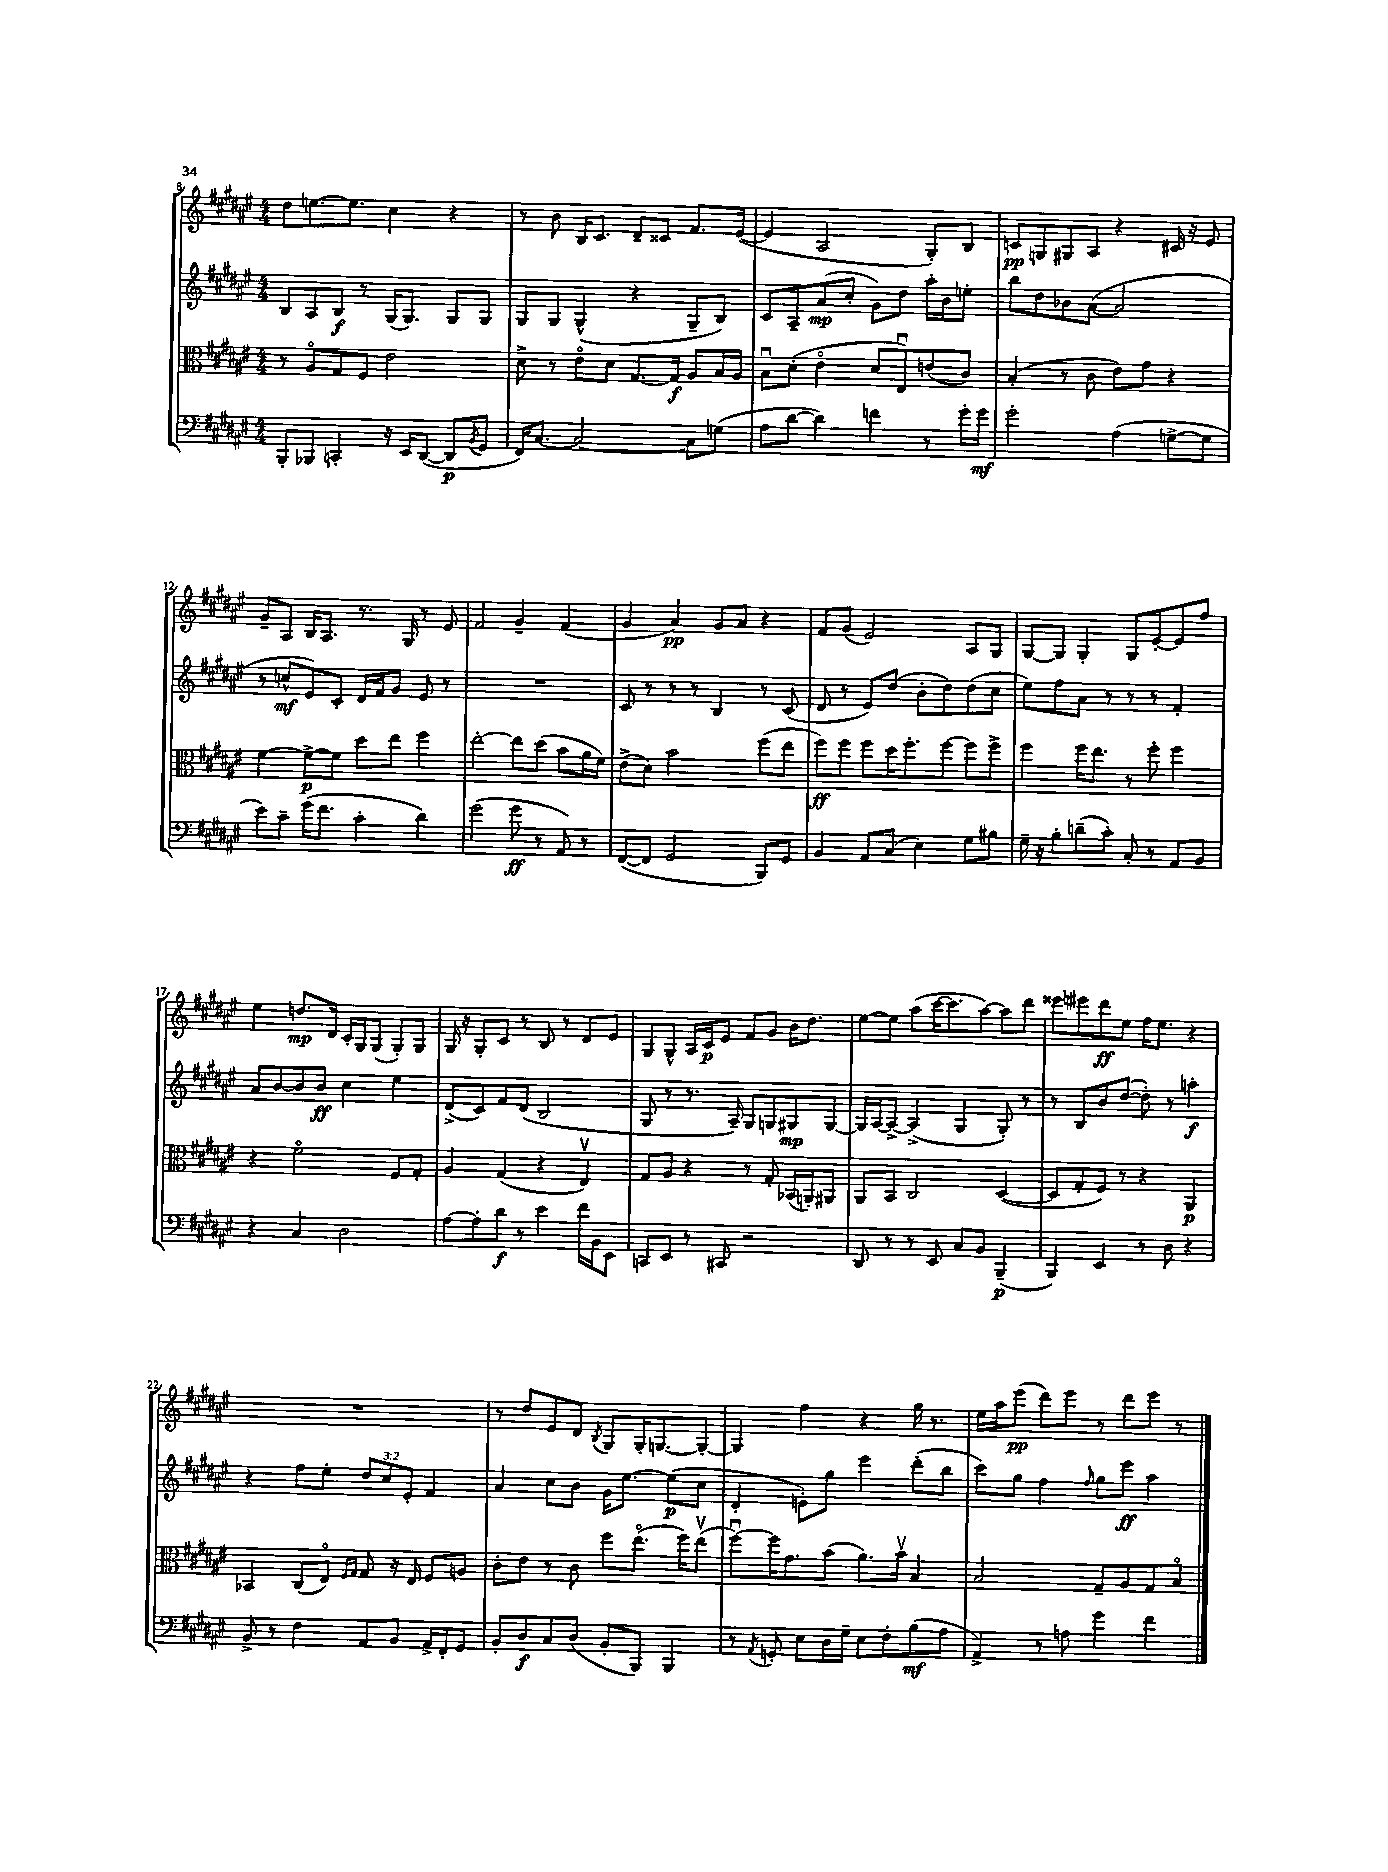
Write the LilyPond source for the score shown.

<<
\new StaffGroup <<
\new Staff = "s0" {
    \clef treble \key fis \major \numericTimeSignature \time 4/4
    dis''8 e''8.~ e''8. cis''4 r4 |
    r8 b'8 b16 cis'8. dis'8-- cisis'8 fis'8. eis'16~( |
    eis'4 ais2 gis8-.) b8 |
    c'8\pp g8 gis8 ais8 r4 cis'16 r16 eis'8 |
    gis'8-- ais8 b16 ais8. r8. gis16 r8 eis'8 |
    fis'2 gis'4-- fis'4( |
    gis'4 ais'4\pp) gis'8 ais'8 r4 |
    fis'8 gis'8( eis'2) ais8 gis8 |
    gis8~ gis8 gis4-. gis8 eis'8~-. eis'8 fis''8 |
    eis''4 d''8.\mp dis'16 cis'16-. gis16 gis8( gis8-.) gis8 |
    gis16 r16 gis8-. cis'8 r8 b8 r8 dis'8 eis'8 |
    gis8 gis8-^ ais16 cis'16\p eis'8 fis'8 gis'8 b'16 dis''8. |
    eis''8~ eis''8 ais''8( cis'''16~ cis'''8. ais''8~) ais''8 dis'''8 |
    eisis'''8 eis'''8 dis'''8\ff eis''8 fis''16 eis''8. r4 |
    R1 |
    r8 dis''8 eis'8 dis'8 \acciaccatura { b8 } gis8 gis16-. g8.~ g8~-. |
    g4 fis''4 r4 gis''16 r8. |
    eis''16 ais''16 eis'''8\pp( dis'''8) eis'''8 r8 dis'''8 eis'''8 r8 \bar "|." |
}
\new Staff = "s1" {
    \clef treble \key fis \major \numericTimeSignature \time 4/4 \override Staff.TupletNumber.text = #tuplet-number::calc-fraction-text
    b8 ais8 b8\f r8 gis16( gis8.) gis8 gis8 |
    gis8 gis8 gis4-^( r4 gis8-- b8) |
    cis'8 ais8-- ais'8\mp( cis''8-. gis'8) dis''8 ais''16-. b'16 e''8-. |
    b''8 dis''8 bes'8 ais'8~( ais'2 |
    r8 c''8-^\mf eis'8) cis'8-. dis'16 fis'16 gis'8 eis'8 r8 |
    R1 |
    cis'8 r8 r8 r8 b4 r8 cis'8( |
    dis'8 r8 eis'8) dis''8( b'8-. dis''8) dis''8( cis''8 |
    eis''8) fis''8 ais'8 r8 r8 r8 fis'4-. |
    ais'8 b'8~ b'8 b'8\ff cis''4 eis''4 |
    dis'8->( cis'8) fis'8 dis'8( b2 |
    gis8 r8 r8. ais16--) gis8 g8 gis8\mp gis8~ |
    gis16 ais16~ ais8~-> ais4->( gis4 gis8-.) r8 |
    r8 b8 b'8 dis''8~( dis''8-.) r8 a''4-.\f |
    r4 fis''8 eis''8-. \tuplet 3/2 { dis''8 cis''8 eis'8-. } fis'4 |
    ais'4 cis''8 b'8 gis'16 eis''8.~ eis''8\p( cis''8 |
    dis'4-. e'8-.) gis''8 eis'''4 dis'''8-.( b''8 |
    cis'''8) gis''8 fis''4 \grace { fis''16 } gis''8 eis'''8\ff ais''4 \bar "|." |
}
\new Staff = "s2" {
    \clef alto \key fis \major \numericTimeSignature \time 4/4
    r8 ais8\flageolet gis8 fis8 eis'2 |
    dis'8-> r8 eis'8\flageolet dis'8 gis8.~ gis16\f ais8 b16 ais16 |
    b8\downbow dis'8-.( eis'4\flageolet dis'8 eis8\downbow) e'8( cis'8) |
    b4-.( r8 cis'8 eis'8) gis'8 r4 |
    fis'4~ fis'8~->\p fis'8 dis''8 eis''8 fis''4 |
    eis''2~-. eis''8 dis''8( b'8 ais'16 fis'16) |
    eis'8->( dis'8) b'2 fis''8( eis''8 |
    fis''8\ff) fis''8 fis''8 dis''16 fis''8.-. fis''8~ fis''8 fis''8-> |
    fis''4 fis''16 eis''8. r8 fis''8-. fis''4 |
    r4 fis'2\flageolet fis8 gis8-. |
    ais4 gis4( r4 eis4\upbow) |
    gis8 ais8 r4 r8 gis8-. bes,16( a,16-.) ais,8 |
    ais,8 b,8 cis2 dis4~( |
    dis8 gis8-. fis8) r8 r4 ais,4\p |
    bes,4 cis8( eis8\flageolet) \grace { fis16 gis16 } gis8 r16 eis16 fis8 a8 |
    cis'8-. eis'8 r8 cis'8 fis''8 eis''8.\flageolet( fis''16) eis''8\upbow( |
    fis''8~\downbow) fis''16 gis'8. b'8( ais'8.) b'16\upbow b4 |
    b2 gis8-- ais8 gis8 b8\flageolet \bar "|." |
}
\new Staff = "s3" {
    \clef bass \key fis \major \numericTimeSignature \time 4/4
    b,,8-. bes,,8 c,4-. r16 eis,16 dis,8~( dis,8\p \acciaccatura { b,8 } gis,8 |
    fis,16) cis8.~ cis2~ cis8 g8( |
    ais8 dis'8~ dis'4) f'4 r8 gis'16-. gis'16\mf |
    gis'2-. ais4( g8~-> g8 |
    eis'8) cis'8-- gis'16( fis'8. cis'4-. dis'4) |
    gis'2( gis'8\ff r8 ais,8) r8 |
    fis,8~( fis,8 gis,2 b,,8) gis,8 |
    b,4 ais,8 cis8( eis4) gis8 bis8 |
    gis16-- r16 b8-. d'8--( cis'8-.) cis8-. r8 ais,8 b,8 |
    r4 cis4 dis2 |
    ais8~ ais8-. dis'8\f r8 eis'4 fis'16 b,16 eis,8 |
    c,8 eis,8 r8 cis,8 r2 |
    dis,8 r8 r8 eis,8 cis8 b,8 b,,4--\p( |
    b,,4) eis,4 r8 dis8 r4 |
    b,8-> r8 fis4 ais,8 b,8 ais,16-> fis,16-. gis,8 |
    b,8-. dis8\f cis8 dis8( b,8-. b,,8) b,,4 |
    r8 \acciaccatura { ais,8 } g,8-. eis8 dis16 gis16-- eis8 fis8-. b8\mf( ais8 |
    ais,4->) r8 a8 gis'4 fis'4 \bar "|." |
}
>>
>>
\layout { \context { \Score currentBarNumber = #8 } }
